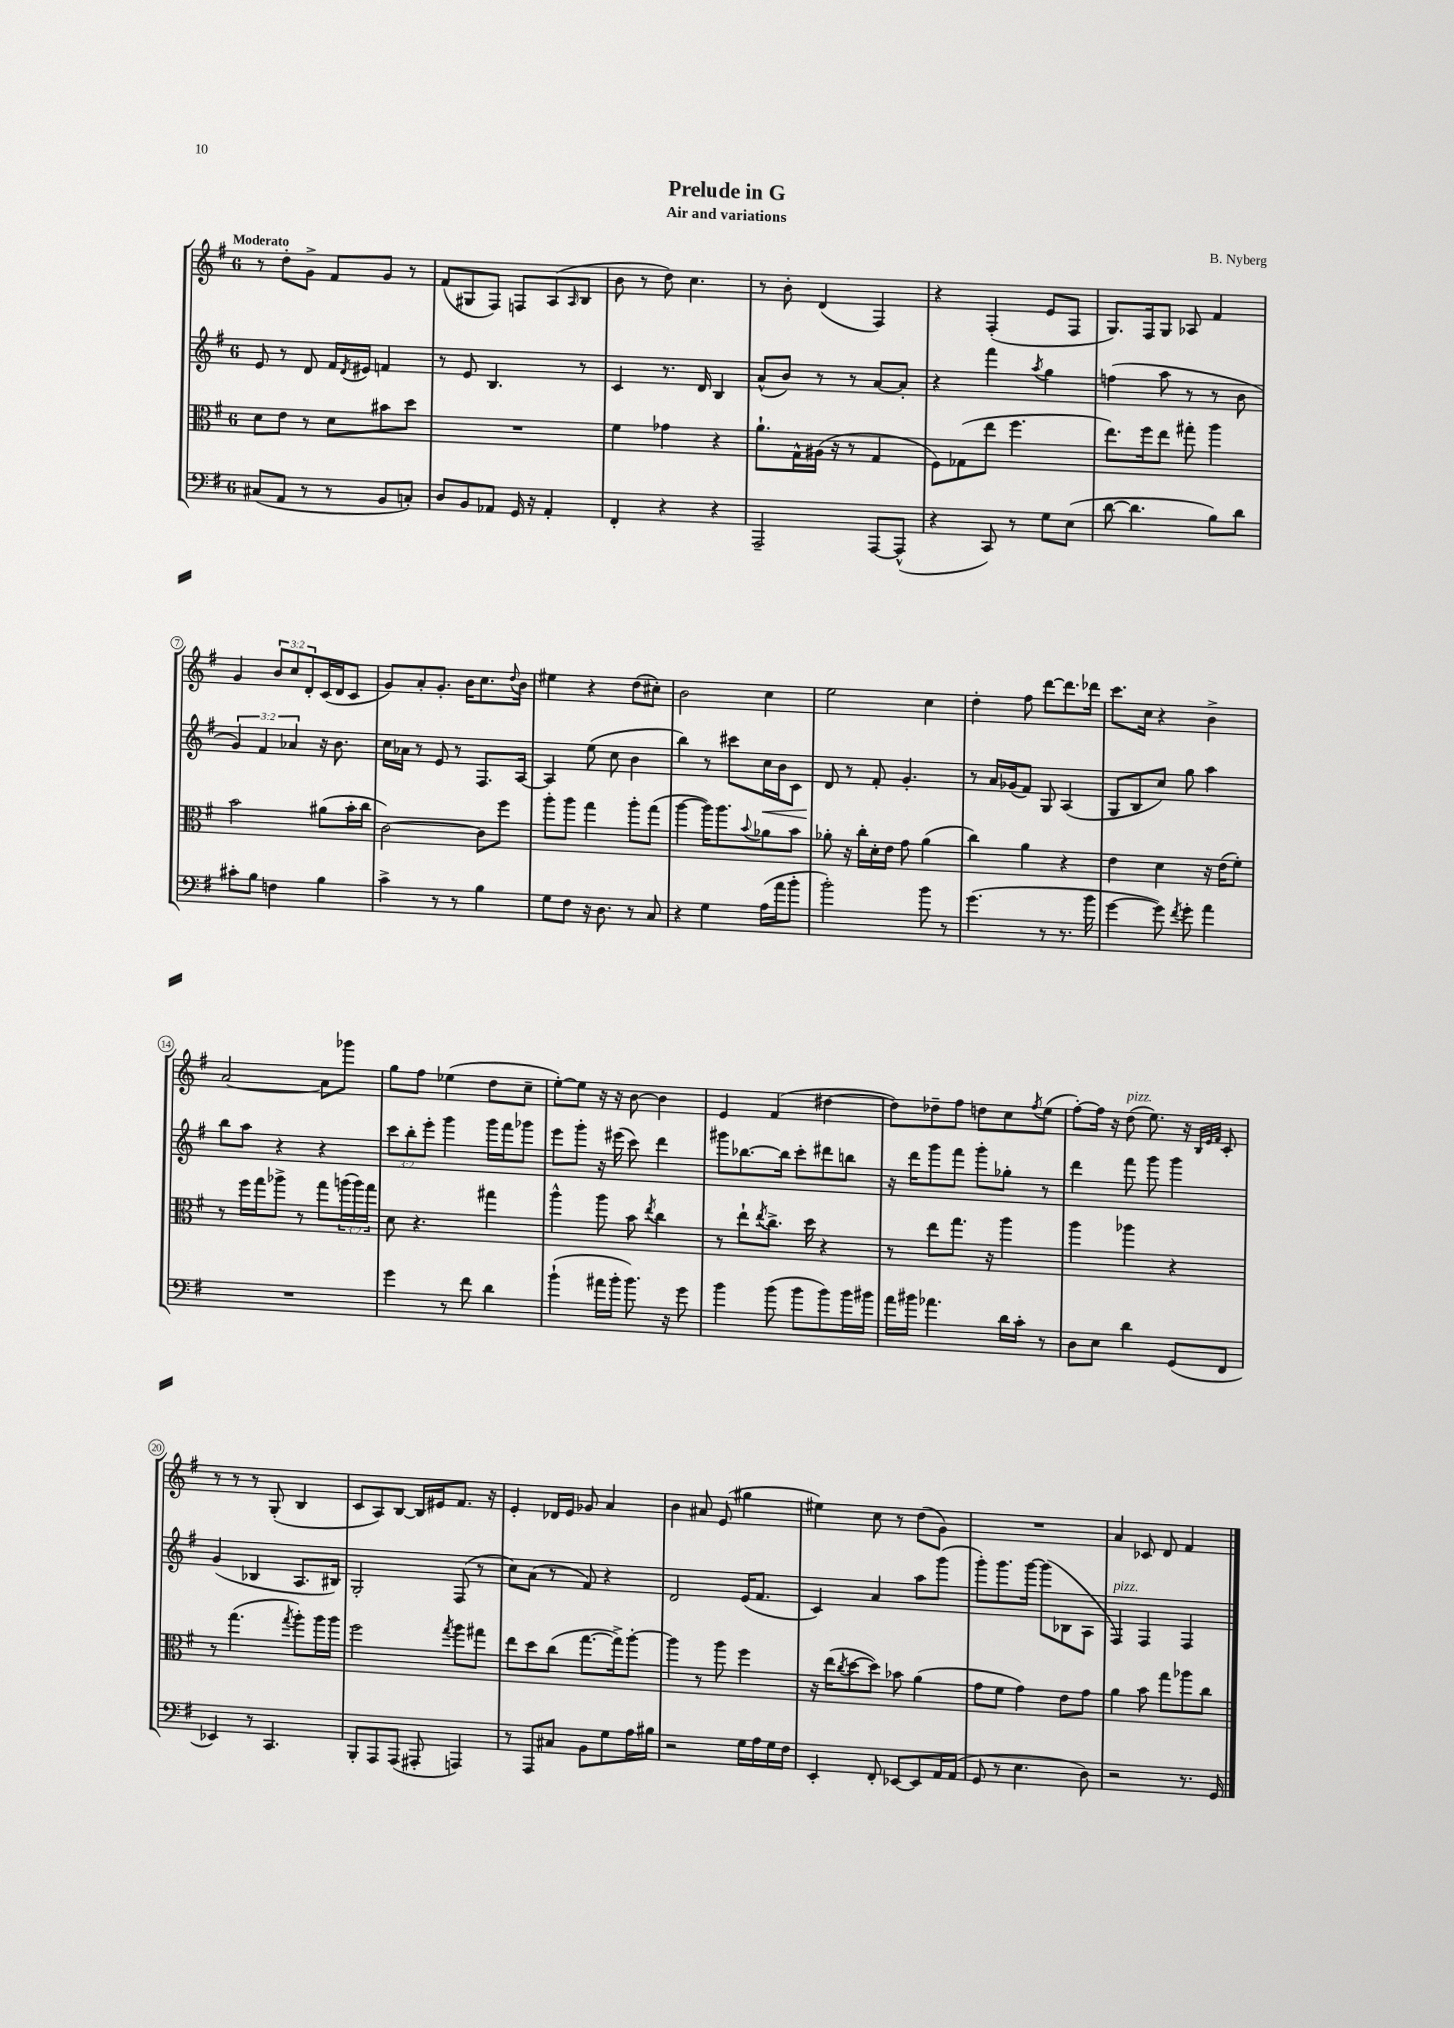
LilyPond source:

\header { title = "Prelude in G" composer = "B. Nyberg" subtitle = "Air and variations" }
<<
\new StaffGroup <<
\new Staff = "s0" {
    \clef treble \key g \major \once \override Staff.TimeSignature.style = #'single-digit \time 6/8 \override Staff.TupletNumber.text = #tuplet-number::calc-fraction-text \tempo "Moderato"
    r8 d''8-. g'8-> fis'8 g'8 r8 |
    fis'8( gis8 fis8) f8 a8( \grace { a16 } b8 |
    b'8 r8 d''8) c''4. |
    r8 b'8-. d'4( fis4) |
    r4 fis4-.( e'8 fis8 |
    g8.) fis16 g8 aes8 fis'4 |
    g'4 \tuplet 3/2 { b'8 c''8 d'8-. } c'16( d'16 c'8 |
    g'8) a'8-. g'8.-. b'16 c''8. \appoggiatura { d''8 } b'16 |
    eis''4 r4 d''8( cis''8-.) |
    b'2 c''4 |
    e''2 c''4 |
    d''4-. fis''8 d'''8~ d'''8. des'''16 |
    c'''8. c''16 r4 b'4-> |
    a'2~ a'8 ges'''8 |
    g''8 fis''8 ees''4( d''8 c''8-- |
    e''8~-.) e''8 r16 r16 b'8~ b'4 |
    e'4 fis'4( dis''4~ |
    dis''8) des''8-- fis''8 d''8 c''8 \acciaccatura { fis''8 } e''8( |
    fis''8~-.) fis''16 r16 d''8^\markup { \italic "pizz." }( e''8.) r16 \grace { b32 e'32 fis'32 } c'8-. |
    r8 r8 r8 g8-.( b4 |
    c'8 a8) b8~ b16 eis'16 fis'8. r16 |
    e'4-. des'16 e'16 ges'8 a'4 |
    b'4 ais'8 e'8( gis''4 |
    eis''4) c''8 r8 d''8( g'8) |
    R2. |
    a'4 ces'8 d'8 fis'4 \bar "|." |
}
\new Staff = "s1" {
    \clef treble \key g \major \once \override Staff.TimeSignature.style = #'single-digit \time 6/8 \override Staff.TupletNumber.text = #tuplet-number::calc-fraction-text
    e'8 r8 d'8 fis'16 \acciaccatura { d'8 } eis'16 f'4 |
    r8 e'8 b4. r8 |
    c'4 r8. d'16 b4 |
    a'8-^( b'8) r8 r8 a'8~ a'8-. |
    r4 fis'''4 \acciaccatura { a''8 } g''4 |
    f''4( a''8 r8 r8 b'8 |
    \tuplet 3/2 { g'4) fis'4 aes'4 } r16 b'8. |
    c''16 aes'16 r8 e'8 r8 fis8. a16~ |
    a4 e''8( c''8 b'4 |
    b''4) r8 cis'''8 c''16\< b'16 c'8 |
    d'8\! r8 fis'8-. g'4.-. |
    r8 a'16 ges'16( fis'8) g8 a4( |
    g8 b8 c''8) g''8 a''4 |
    b''8 a''8 r4 r4 |
    \tuplet 3/2 { c'''8 b''8-. e'''8-. } g'''4 g'''16 fis'''16 ges'''8 |
    e'''8 g'''8-. r16 eis'''16( c'''8) d'''4 |
    gis'''8 bes''8.~ bes''16 c'''8-. dis'''8 b''8 |
    r16 d'''16 g'''8 fis'''8 g'''8-. ges''8-. r8 |
    d'''4 fis'''8 g'''8 g'''4 |
    g'4( bes4 a8. bis16) |
    g2-. fis8( r8 |
    c''8) a'8( r8 fis'8) r4 |
    d'2 e'16( fis'8. |
    c'4) a'4 a''8 g'''8( |
    g'''8-.) g'''8. g'''16~ g'''8( bes8 a8 |
    fis4^\markup { \italic "pizz." }) fis4 fis4 \bar "|." |
}
\new Staff = "s2" {
    \clef alto \key g \major \once \override Staff.TimeSignature.style = #'single-digit \time 6/8 \override Staff.TupletNumber.text = #tuplet-number::calc-fraction-text
    d'8 e'8 r8 d'8 bis'8 d''8 |
    R2. |
    fis'4 ges'4 r4 |
    a'8.-! g16-^ ais16( r16 r8 g4 |
    fis8) ges8( e''8 fis''4. |
    e''8.) fis''16 e''8 gis''8-. a''4 |
    b'2 ais'8( b'16-. c''16 |
    c'2~) c'8 fis''8 |
    a''8-. a''8 g''4 a''8-. g''8( |
    a''4~ a''16) a''8. \appoggiatura { b'8 } aes'8 b'8 |
    aes'8-. r16 c''16-. d'16-. e'16 g'8 aes'4( |
    c''4) a'4 r4 |
    e'4 d'4 r16 e'16( fis'8-.) |
    r8 fis''16 g''16 aes''8-> r8 g''8 \tuplet 3/2 { a''16( a''16) g''16 } |
    d'8 r4. gis''4 |
    a''4-^ a''8 b'8 \acciaccatura { e''8 } c''4 |
    r8 e''8-! \acciaccatura { e''8 } c''8.-> d''16 r4 |
    r8 e''8 g''8. r16 a''4 |
    a''4 aes''4 r4 |
    r8 g''4.( \acciaccatura { g''8 } a''8-.) a''16 a''16 |
    fis''2 \acciaccatura { g''8 } a''8 gis''8 |
    e''8 d''8 c''8( g''8.~ g''16->) a''8~-. |
    a''4 r8 a''8 fis''4 |
    r16 e''16( \acciaccatura { c''8 } d''8~ d''8) bes'8 a'4( |
    g'8 fis'8 g'4) e'8 g'8 |
    a'4 b'8 g''8 aes''8 c''8 \bar "|." |
}
\new Staff = "s3" {
    \clef bass \key g \major \once \override Staff.TimeSignature.style = #'single-digit \time 6/8
    cis8( a,8 r8 r8 b,8 c8-.) |
    d8 b,8 aes,8 g,16 r16 aes,4-. |
    fis,4-. r4 r4 |
    a,,2-- a,,8~ a,,8-^( |
    r4 c,8) r8 g8 e8( |
    d'8~ d'4. b8) d'8 |
    cis'8-. b8 f4 b4 |
    c'4-> r8 r8 b4 |
    g8 fis8 r16 d8. r8 c8 |
    r4 g4 a16( a'16 b'8-. |
    b'2-.) b'8 r8 |
    g'4.( r8 r8. b'16 |
    g'4~ g'8) \acciaccatura { fis'8 } g'8-. a'4 |
    R2. |
    g'4 r8 fis'8 d'4 |
    b'4-!( ais'16 b'16-. b'8.) r16 g'8 |
    b'4 b'8( b'8 b'8) b'16 bis'16 |
    a'16 bis'16 aes'4. d'16 c'16-. r8 |
    d8 e8 d'4 g,8( fis,8 |
    ees,4) r8 c,4. |
    b,,8-. a,,8 a,,8( ais,,8-. a,,4) |
    r8 a,,8 cis8 b,8 g8 a16 bis16 |
    r2 g16 a16 g16 fis16 |
    e,4-. fis,8-. ees,8~ ees,8 a,16 a,16( |
    g,8 r8 e4. d8) |
    r2 r8. g,16 \bar "|." |
}
>>
>>
\layout { \context { \Score \override BarNumber.stencil = #(make-stencil-circler 0.1 0.3 ly:text-interface::print) } }
